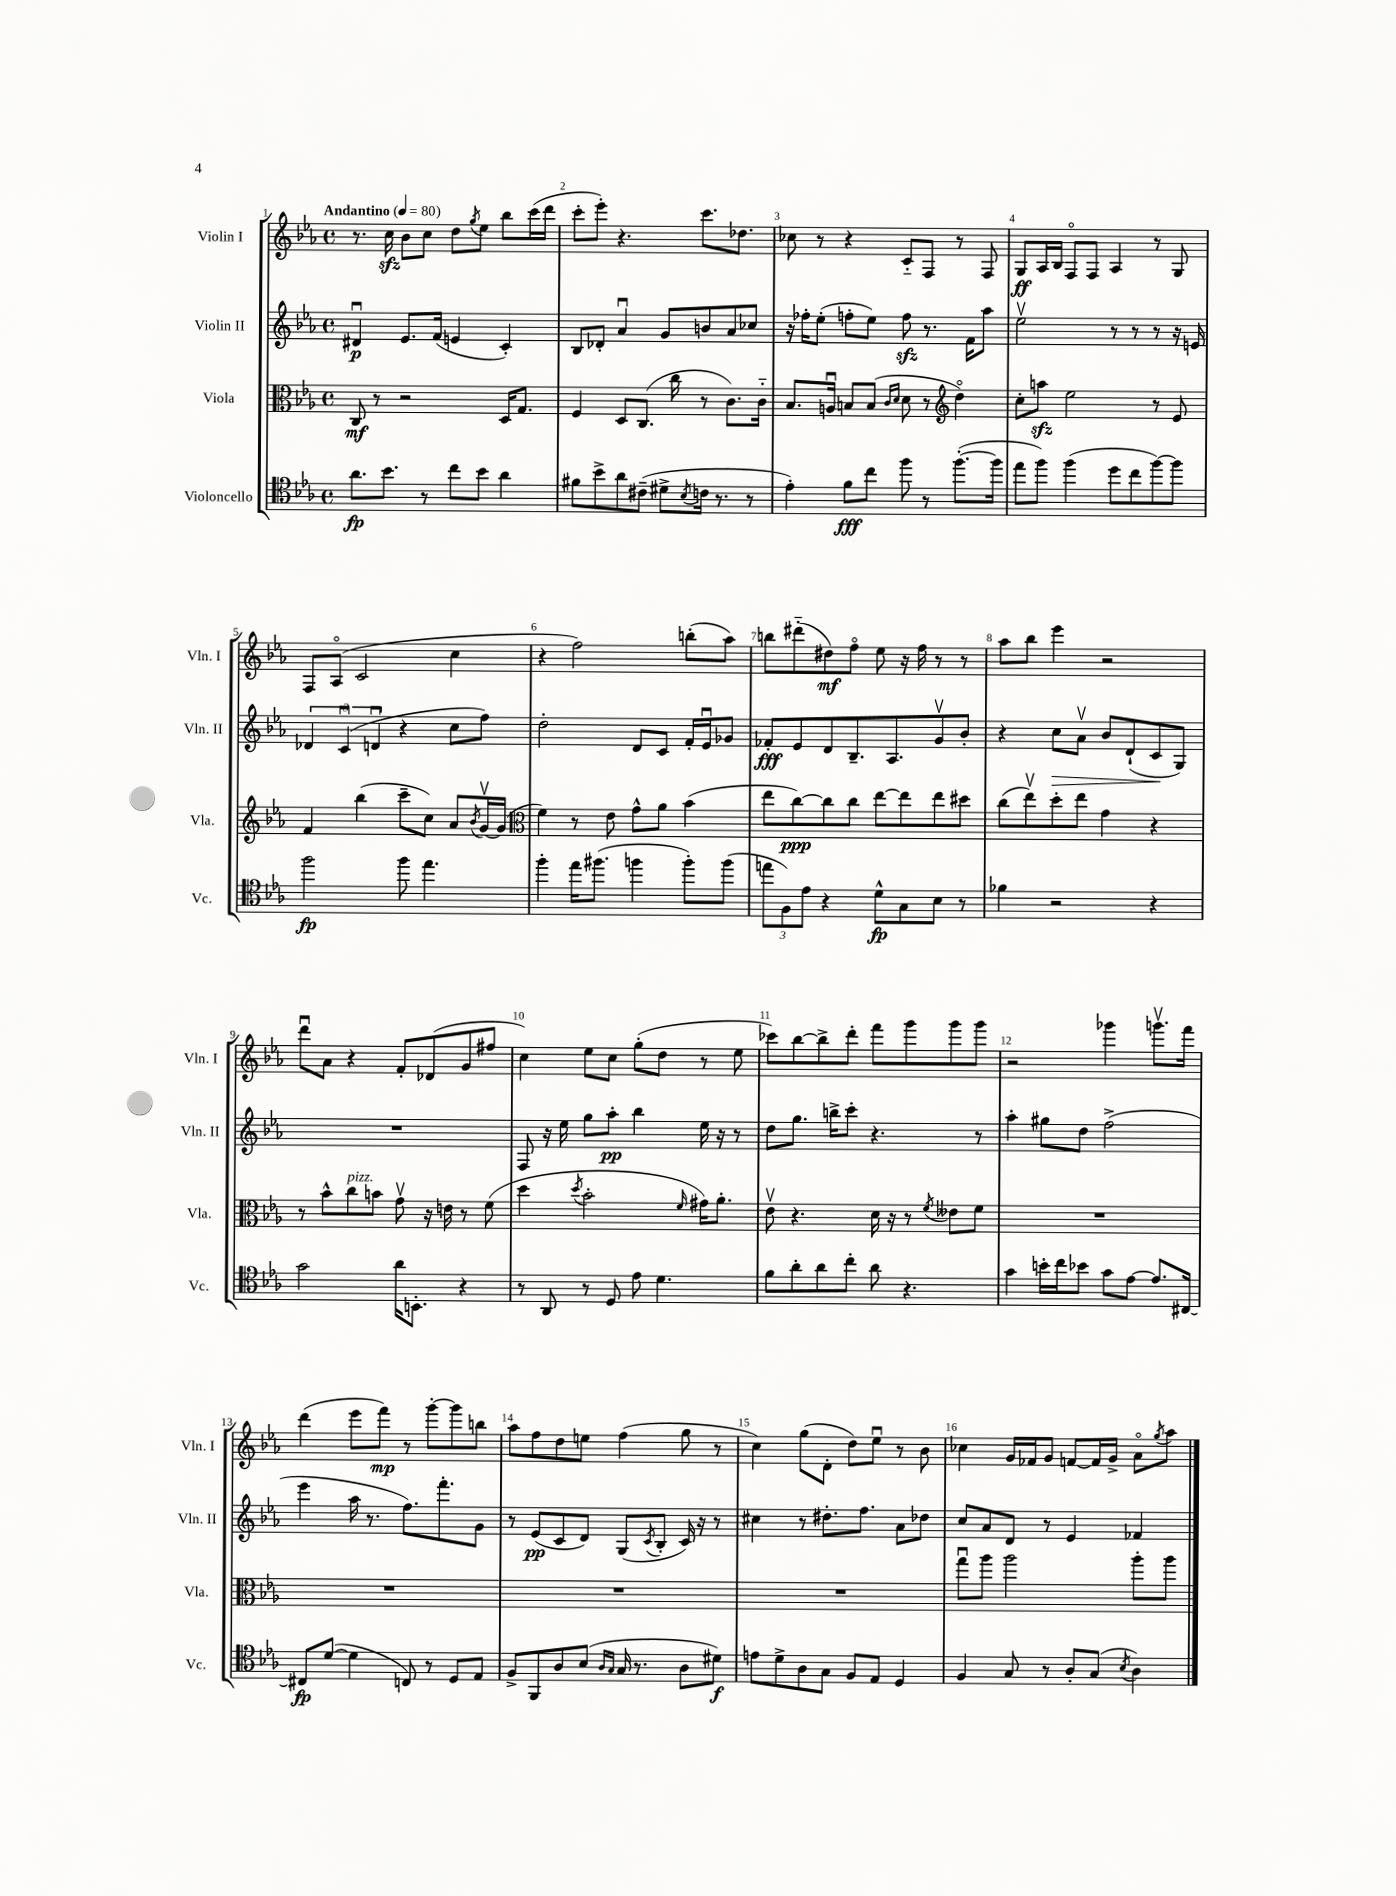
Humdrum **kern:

**kern	**kern	**kern	**kern
*staff4	*staff3	*staff2	*staff1
*clefC4	*clefC3	*clefG2	*clefG2
*k[b-e-a-]	*k[b-e-a-]	*k[b-e-a-]	*k[b-e-a-]
*M4/4	*M4/4	*M4/4	*M4/4
*met(c)	*met(c)	*met(c)	*met(c)
*MM80	*MM80	*MM80	*MM80
8.a-	8C	4d#u	8.r
.	8r	.	.
8.b-	.	.	16cc
.	2r	8.e-	8b-
8r	.	.	8cc
.	.	(16f	.
8cc	.	4e	8dd
.	.	.	8qgg
8b-	.	.	8ee-
4a-	16D	4c')	8bb-
.	8.G	.	.
.	.	.	(16ccc
.	.	.	16ddd
=	=	=	=
8f#	4F	8B-	8ccc'
8b-^	.	8d-'	8eee-')
8a-	8D	4a-u	4.r
(8c#~	(8.C	.	.
8d#^	.	8g	.
.	16cc	.	.
8qB-	.	.	.
16c	8r	8b	8.ccc
8.r	.	.	.
.	8.c)	8a-	.
.	.	.	8.dd-
8r	.	8cc-	.
.	16c'~	.	.
=	=	=	=
4e-')	8.B-	16r	8cc-
.	.	16ff-'	.
.	.	(8ee-'	8r
.	16Au	.	.
8f	8B	8ff'	4r
8cc	(8B	8ee-)	.
.	16qqc	.	.
.	16qqd	.	.
8ff	8d	8ff	8c'~
8r	8r	8.r	8F
*	*clefG2	*	*
([8.ff'	4ddo)	.	8r
.	.	16f	.
.	.	8aa-	8F
16ff]	.	.	.
=	=	=	=
8ee-	8cc'	2ee-v	8G
8ff)	8aa	.	16A-
.	.	.	16B-
(4ff	2ee-	.	8Fo
.	.	.	8F
8dd	.	8r	4A-
8cc	.	8r	.
[8ff)	8r	8r	8r
8ff]	8e-	16r	8G
.	.	16e	.
=	=	=	=
2ff	4f	6d-	8F
.	.	.	(8A-o
.	.	(6cu	.
.	(4bb-	.	2c
.	.	6du	.
8ff	8ccc~	4r	.
4.ee-	8cc)	.	.
.	8a-	8cc	4cc
.	8qb-	.	.
.	[16gv	8ff)	.
.	(16g]	.	.
=	=	=	=
*	*clefC3	*	*
4ff'	4f)	2dd'	4r
16ee-	8r	.	2ff)
(8.ff#	.	.	.
.	8e-	.	.
4ff	8g^^	8d	.
.	8a-	8c	.
8ff')	(4b-	16f'	(8bb'
.	.	16e-u	.
(8ff	.	8g-	8aa-)
=	=	=	=
12ee	8ee-	8f-'	8bb
12F)	.	.	.
.	[8cc)	8e-	(8ddd#'~
12e-	.	.	.
4r	8cc]	8d	8dd#)
.	8cc	8.B-~	8ffo
8d^^	[8ee-	.	8ee-
.	.	8.A-	.
8G	8ee-]	.	16r
.	.	.	16ff
8B-	8ee-	8gv	8r
8r	8dd#	8b-'	8r
=	=	=	=
4f-	(8cc	4r	8aa-
.	8ee-v)	.	8bb-
2r	8dd'	8cc	4eee-
.	8ee-	8a-v	.
.	4g	8b-	2r
.	.	(8d`	.
4r	4r	8c	.
.	.	8G)	.
=	=	=	=
2g	8r	1r	8dddu
.	8b-^^	.	8a-
.	8cc	.	4r
.	8b	.	.
16a-	8gv	.	8f'
8.BB'	.	.	.
.	16r	.	(8d-
.	16e	.	.
4r	8r	.	8g
.	(8f	.	8ff#
=	=	=	=
8r	4dd	8F	4cc)
8AA-	.	16r	.
.	.	16ee-	.
.	8qdd	.	.
8r	2b-'	8gg	8ee-
8D	.	8aa-'	8cc
8e-	.	4bb-	(8gg'
4.d	.	.	8dd
.	16qqf	.	.
.	16g#)	16ee-	8r
.	8.a-'	16r	.
.	.	8r	8ee-
=	=	=	=
8f	8e-v	8dd	8ccc-)
8a-'	4.r	8.gg	[8bb-
8a-	.	.	8bb-^]
.	.	16bb^	.
8cc'	.	8ccc'	8ddd'
8a-	16d	4.r	8fff
.	16r	.	.
4.r	8r	.	8ggg
.	8qf	.	.
.	8e--	.	8ggg
.	8f	8r	8ggg
=	=	=	=
4g	1r	4aa-'	2r
16b'	.	8gg#	.
16cc	.	.	.
8b-	.	8dd	.
8g	.	(2ff^	4ggg-
[8e-	.	.	.
8.e-]	.	.	8.gggv
[16C#	.	.	16fff
=	=	=	=
8C#]	1r	4eee-	(4ddd
([8d	.	.	.
4d]	.	16aa-	8eee-
.	.	8.r	.
.	.	.	8fff)
8C)	.	8.ff)	8r
8r	.	.	[8ggg'
.	.	8.fff'	.
8D	.	.	8ggg]
8E-	.	8g	8bb
=	=	=	=
8F^	1r	8r	8aa-
8FF	.	(8e-	8ff
8A-	.	8c	8dd
(8B-	.	8d)	8ee
16qqA-	.	.	.
16qqG	.	.	.
16G	.	(8G	(4ff
8.r	.	.	.
.	.	8qc	.
.	.	8B-'	.
8A-	.	16c)	8gg
.	.	16r	.
8d#)	.	8r	8r
=	=	=	=
8e	1r	4cc#	4cc)
8d^	.	.	.
8A-	.	8r	(8gg
8G	.	8.dd#'	8d'
8F	.	.	8dd)
.	.	8.ff	.
8E-	.	.	8ee-u
4D	.	8a-	8r
.	.	8dd-	8b-
=	=	=	=
4F	8ggu	8cc	4cc-
.	8aa-	8a-	.
8G	2aa-	8d	16g
.	.	.	16f-
8r	.	8r	8g
8A-'	.	4e-	[8f
(8G	.	.	16f]
.	.	.	16g^
8qB-	.	.	.
4A-)	8aa-'	4f-	8a-o
.	.	.	8qgg
.	8aa-	.	8aa-
==	==	==	==
*-	*-	*-	*-
